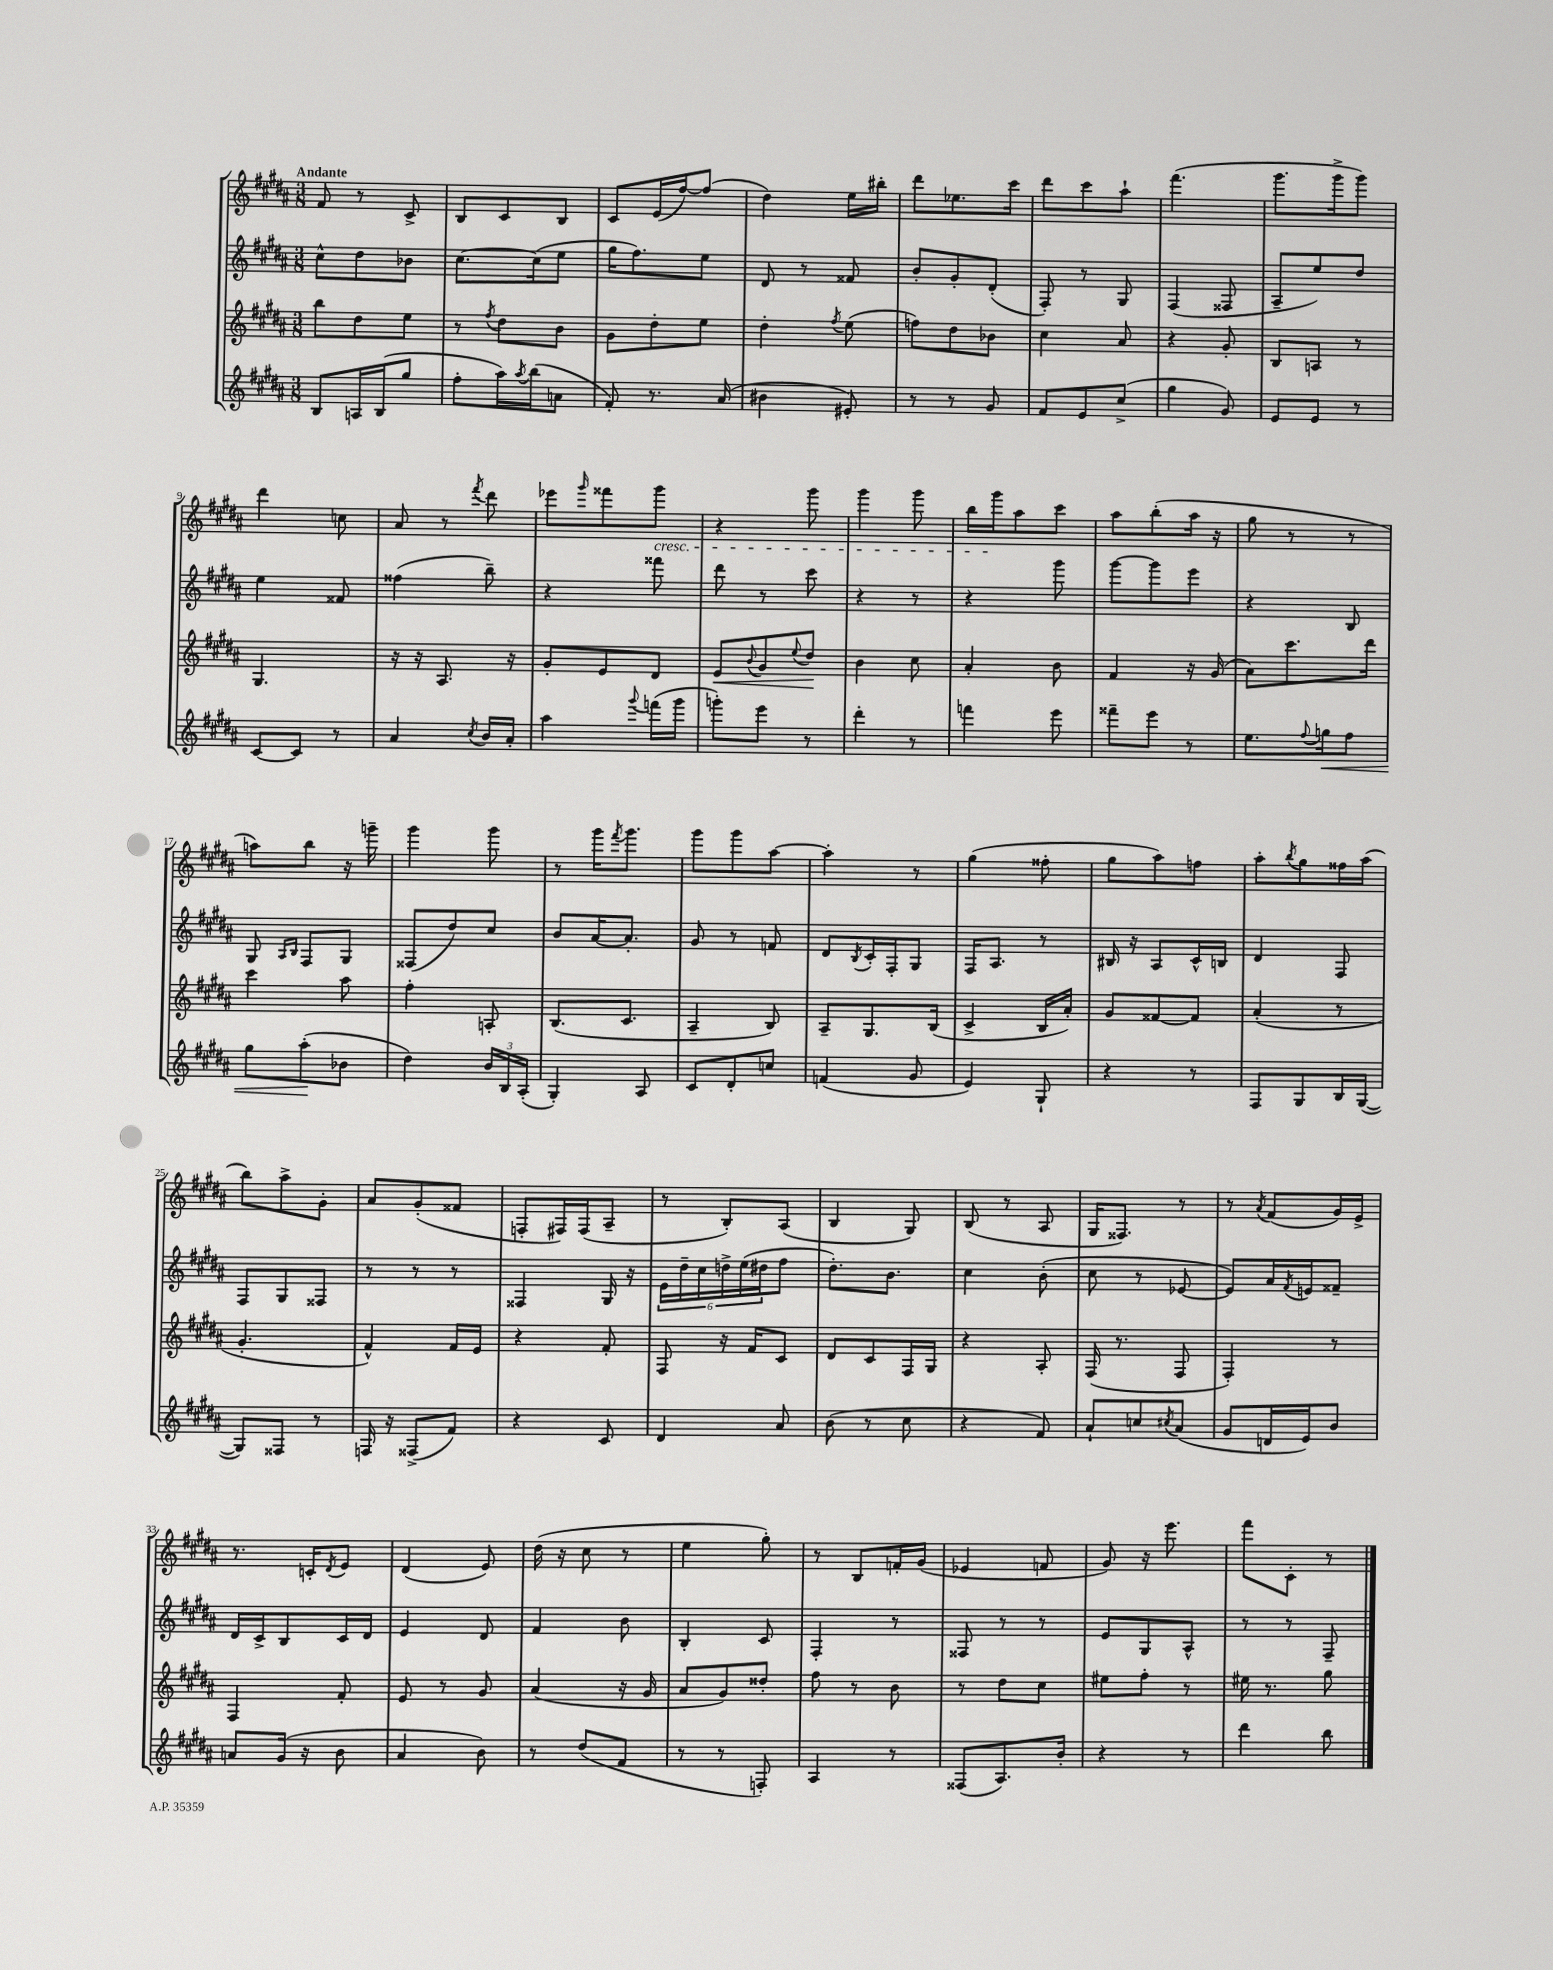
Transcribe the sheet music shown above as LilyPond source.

<<
\new StaffGroup <<
\new Staff = "s0" {
    \clef treble \key b \major \numericTimeSignature \time 3/8 \tempo "Andante"
    fis'8 r8 cis'8-> |
    b8 cis'8 b8 |
    cis'8 e'16( fis''16~) fis''8( |
    dis''4) e''16 bis''16-. |
    dis'''8 ees''8. cis'''16 |
    dis'''8 cis'''8 ais''8-! |
    fis'''4.( |
    gis'''8. gis'''16-> gis'''8) |
    dis'''4 c''8 |
    ais'8 r8 \acciaccatura { fis'''8 } dis'''8 |
    ees'''8 \grace { gis'''16 } fisis'''8 gis'''8\cresc |
    r4 gis'''8 |
    gis'''4 gis'''8 |
    b''16 gis'''16\! ais''8 cis'''8 |
    ais''8 b''8-.( ais''16 r16 |
    gis''8 r8 r8 |
    a''8) b''8 r16 g'''16-- |
    gis'''4 gis'''8 |
    r8 gis'''16 \acciaccatura { fis'''8 } gis'''8. |
    gis'''8 gis'''8 ais''8~ |
    ais''4-. r8 |
    gis''4( fisis''8-. |
    gis''8 ais''8) f''8 |
    ais''8-. \acciaccatura { b''8 } gis''8 fisis''16 ais''16( |
    b''8) ais''8-> gis'8-. |
    ais'8 gis'8-.( fisis'8 |
    f8-. fis16) fis16( ais8-- |
    r8 b8-.) ais8( |
    b4 gis8) |
    b8( r8 ais8 |
    gis16 fisis8.) r8 |
    r8 \acciaccatura { ais'8 } fis'8( gis'16) e'16-> |
    r8. c'16-. \acciaccatura { dis'8 } e'8 |
    dis'4( e'8) |
    dis''16( r16 cis''8 r8 |
    e''4 gis''8-.) |
    r8 b8 f'16-. gis'16( |
    ees'4 f'8 |
    gis'8) r16 e'''8. |
    fis'''8 cis'8-. r8 \bar "|." |
}
\new Staff = "s1" {
    \clef treble \key b \major \numericTimeSignature \time 3/8
    cis''8-^ dis''8 bes'8 |
    cis''8.~ cis''16( e''8 |
    gis''16 fis''8.) e''8 |
    dis'8 r8 fisis'8 |
    b'8-. gis'8-. dis'8-.( |
    fis8-.) r8 gis8 |
    fis4( fisis8 |
    ais8-- e''8) dis''8 |
    e''4 fisis'8 |
    fisis''4( b''8--) |
    r4 fisis'''8 |
    dis'''8 r8 cis'''8 |
    r4 r8 |
    r4 gis'''8 |
    gis'''8~ gis'''8 e'''8 |
    r4 b8 |
    gis8 \grace { ais16 b16 } fis8 gis8 |
    fisis8( dis''8) cis''8 |
    b'8 ais'16~ ais'8.-. |
    gis'8 r8 f'8 |
    dis'8 \acciaccatura { b8 } cis'16-. fis16-. gis8 |
    fis16 ais8. r8 |
    bis16 r16 ais8 cis'16-^ b16 |
    dis'4 fis8 |
    fis8 gis8 fisis8 |
    r8 r8 r8 |
    fisis4 gis16 r16 |
    \tuplet 6/4 { e'16 dis''16-- cis''16 d''16-> e''16( dis''16 } fis''8 |
    dis''8.-.) b'8. |
    cis''4 b'8-.( |
    cis''8 r8 ees'8~ |
    ees'8) ais'16 \acciaccatura { fis'8 } e'16 fisis'8-- |
    dis'16 cis'16-> b8 cis'16 dis'16 |
    e'4 dis'8 |
    fis'4 b'8 |
    b4-. cis'8 |
    fis4-. r8 |
    fisis8 r8 r8 |
    e'8 gis8 ais8-^ |
    r8 r8 fis8-- \bar "|." |
}
\new Staff = "s2" {
    \clef treble \key b \major \numericTimeSignature \time 3/8
    b''8 dis''8 e''8 |
    r8 \acciaccatura { fis''8 } dis''8 b'8 |
    gis'8 dis''8-. e''8 |
    dis''4-. \acciaccatura { fis''8 } e''8( |
    f''8) dis''8 bes'8 |
    cis''4 ais'8 |
    r4 gis'8-. |
    b8 a8 r8 |
    gis4. |
    r16 r16 ais8. r16 |
    gis'8-. e'8 dis'8 |
    e'8\< \appoggiatura { b'8 } gis'8 \appoggiatura { e''8 } dis''8\! |
    b'4 cis''8 |
    ais'4-. b'8 |
    fis'4 r16 gis'16( |
    ais'8) cis'''8. dis'''16 |
    cis'''4 ais''8 |
    fis''4-. a8-. |
    b8.( cis'8. |
    ais4-- b8) |
    ais8-- gis8. b16( |
    cis'4-> b16 ais'16-.) |
    gis'8 fisis'8~ fisis'8 |
    ais'4-.( r8 |
    gis'4.-. |
    fis'4-^) fis'16 e'16 |
    r4 fis'8-. |
    fis8 r16 fis'16 cis'8 |
    dis'8 cis'8 fis16 gis16 |
    r4 ais8-. |
    fis16( r8. fis8 |
    fis4-.) r8 |
    fis4 fis'8-. |
    e'8 r8 gis'8 |
    ais'4( r16 gis'16 |
    ais'8 gis'8) disis''8-. |
    fis''8 r8 b'8 |
    r8 dis''8 cis''8 |
    eis''8 fis''8-. r8 |
    eis''16 r8. gis''8 \bar "|." |
}
\new Staff = "s3" {
    \clef treble \key b \major \numericTimeSignature \time 3/8
    b8 a16 b16( gis''8 |
    fis''8-. ais''16) \acciaccatura { ais''8 } b''16( a'8 |
    fis'8-.) r8. ais'16( |
    bis'4 eis'8-.) |
    r8 r8 gis'8 |
    fis'8 e'8 cis''8->( |
    gis''4 gis'8) |
    e'8 e'8 r8 |
    cis'8~ cis'8 r8 |
    ais'4 \acciaccatura { cis''8 } b'16 ais'16-. |
    ais''4 \appoggiatura { gis'''8 } f'''16( gis'''16 |
    g'''8-.) e'''8 r8 |
    dis'''4-. r8 |
    f'''4 e'''8 |
    fisis'''8-- e'''8 r8 |
    e''8. \appoggiatura { fis''8 } g''16\< fis''8 |
    gis''8 ais''8-.\!( bes'8 |
    dis''4) \tuplet 3/2 { b'16 b16 ais16-.( } |
    gis4-.) ais8 |
    cis'8 dis'8-. c''8 |
    f'4( gis'8 |
    e'4) gis8-! |
    r4 r8 |
    fis8 gis8 b16 gis16~( |
    gis8) fisis8 r8 |
    f16 r16 fisis8->( fis'8) |
    r4 cis'8 |
    dis'4 ais'8 |
    b'8( r8 cis''8 |
    r4 fis'8) |
    ais'8-! c''8 \acciaccatura { cis''8 } ais'8( |
    gis'8 d'16 e'16) b'8 |
    a'8 gis'16( r16 b'8 |
    ais'4 b'8) |
    r8 dis''8( fis'8 |
    r8 r8 f8-.) |
    ais4 r8 |
    fisis8( ais8.) b'16-. |
    r4 r8 |
    dis'''4 b''8 \bar "|." |
}
>>
>>
